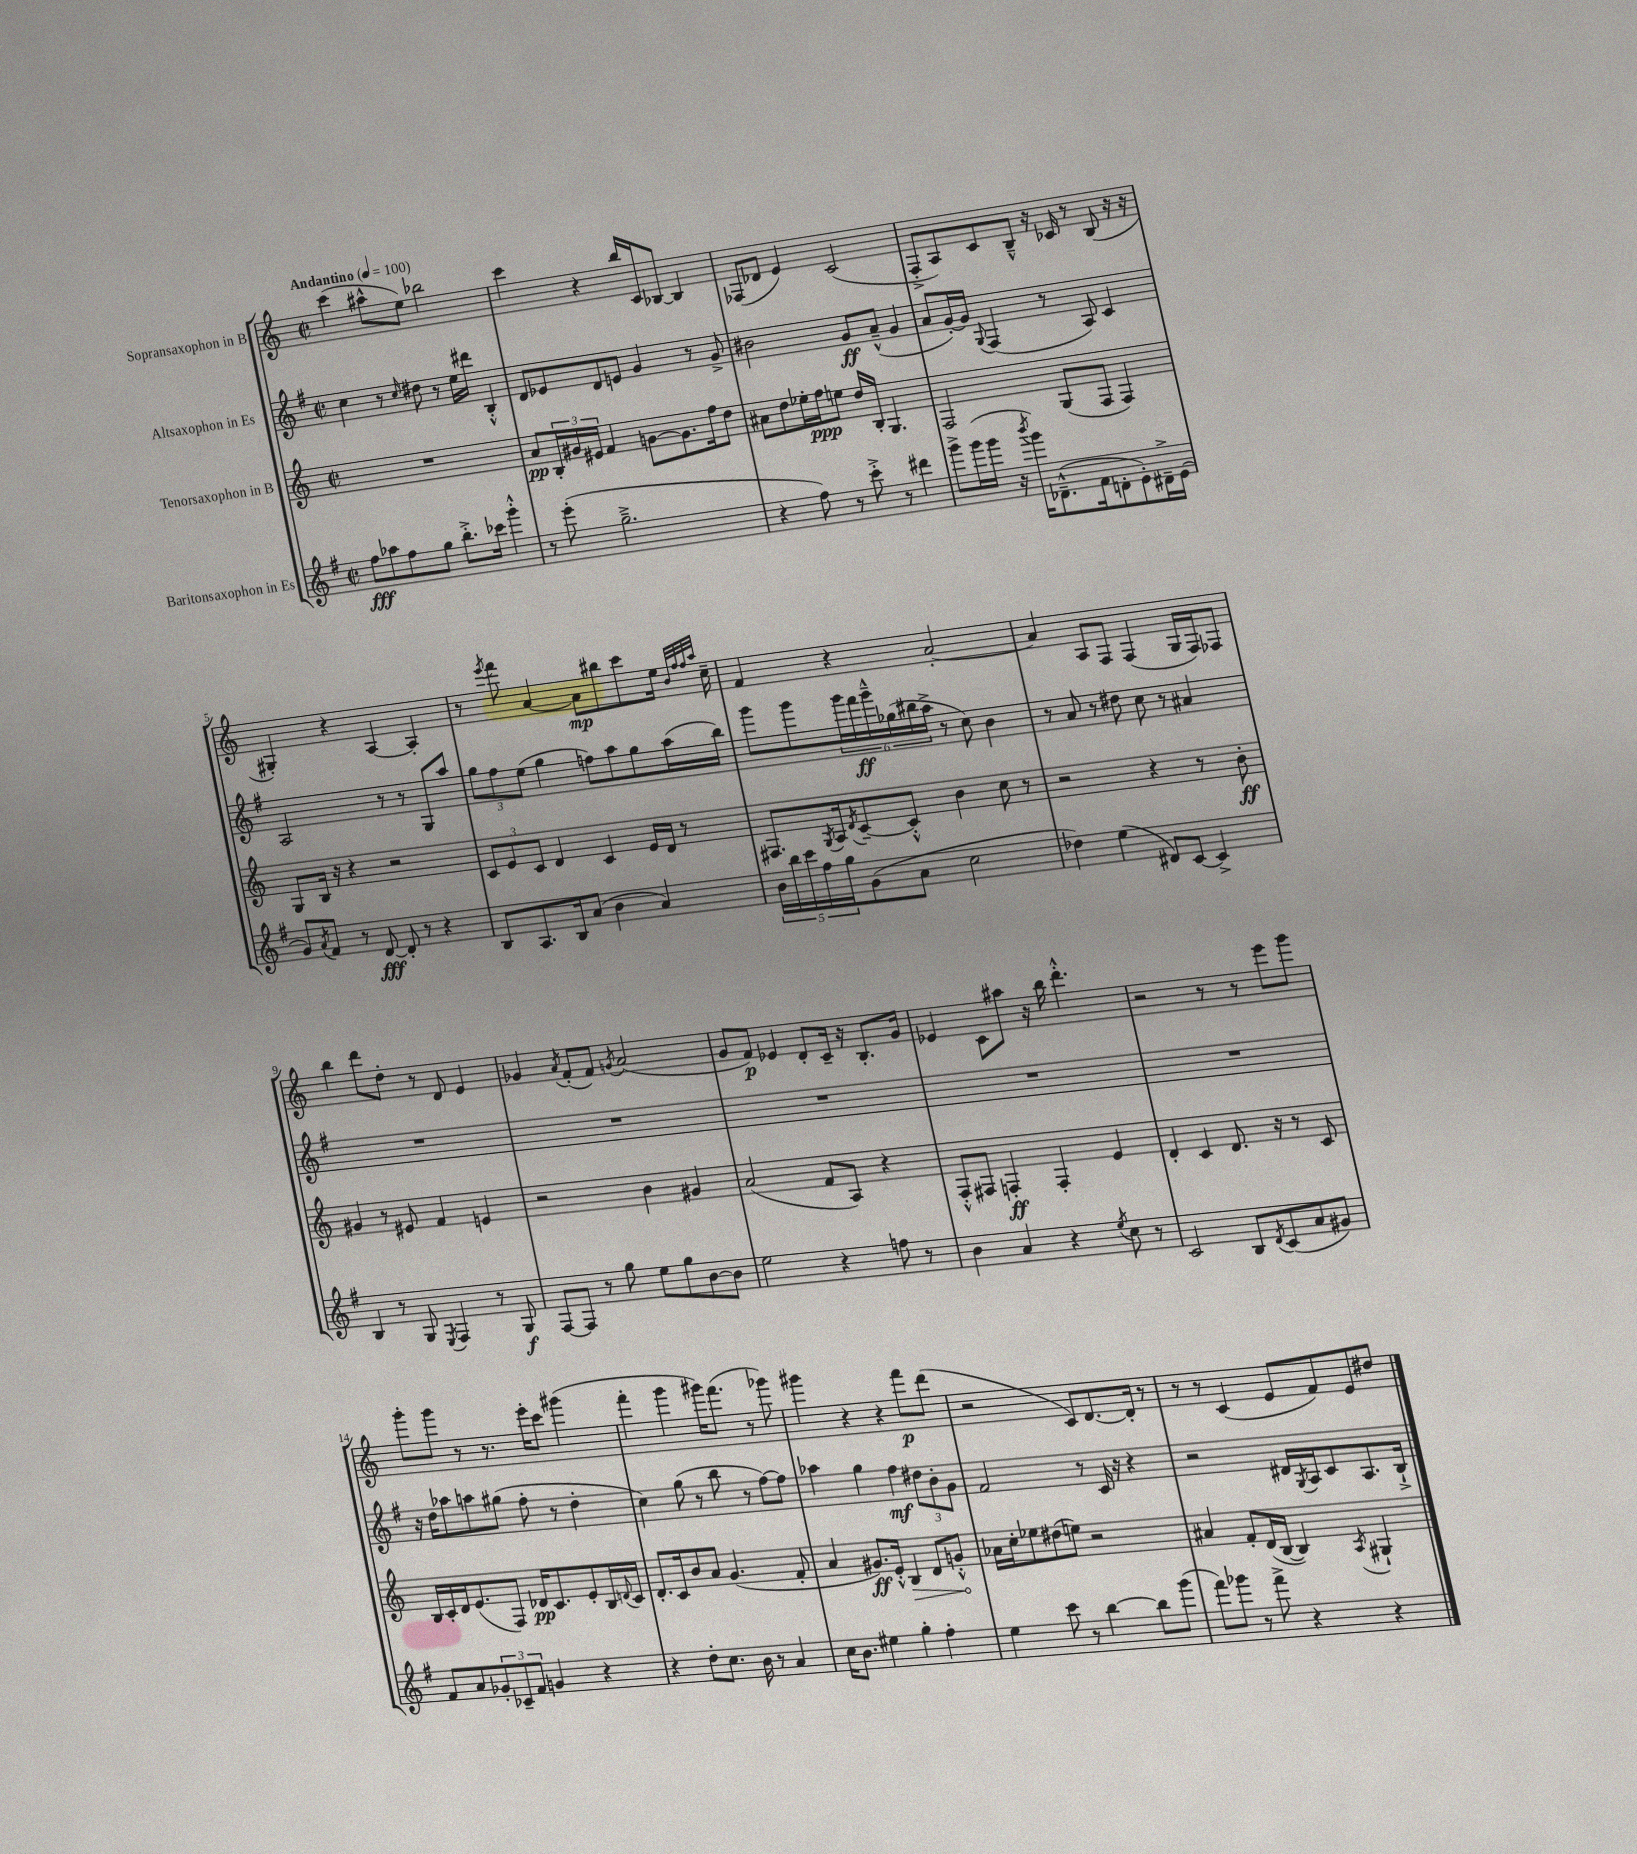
<<
\new StaffGroup <<
\new Staff = "s0" \with { instrumentName = "Sopransaxophon in B" } {
    \clef treble \key c \major \defaultTimeSignature \time 2/2 \tempo "Andantino" 4 = 100
    c'''4( ais''8-^ e''8) bes''2 |
    c'''4 r4 b''16 c'16 bes8~ bes4 |
    fes8( des'8 e'4) c'2( |
    f8-.-> a8) c'8 b8---^ r16 ces'16 r8 b8( r16 r16 |
    gis4-.) r4 a4~ a4-. |
    r8 \acciaccatura { e'''8 } f'''8 a'4~ a'8\mp bis''8 c'''8 e''16 \grace { b'32 f''32 f''32 a''32 } c''16-- |
    f'4 r4 a'2~-. |
    a'4 a8 f8 f4( g16 f16) fes8 |
    b''4 d'''8 d''8-. r8 d'8 e'4 |
    ges'4 \acciaccatura { a'8 } f'8-.( f'8) \acciaccatura { g'8 } a'2( |
    g'8 f'8\p) ees'4 d'8-. c'16-- r16 b8.-. g'16 |
    ees'4 c'8 ais''8 r16 b''16 d'''4.-.-^ |
    r2 r8 r8 e'''8 g'''8 |
    g'''8-. g'''8 r8 r8. e'''16-. c'''8 gis'''4( |
    f'''4-. g'''4 gis'''16) f'''8.( r8 ges'''8) |
    gis'''4 r4 r4 f'''8\p d'''8( |
    r2 c'8) d'8.~ d'16-. r8 |
    r8 r8 c'4( e'8 f'8) e'8 dis''8 \bar "|." |
}
\new Staff = "s1" \with { instrumentName = "Altsaxophon in Es" } {
    \clef treble \key g \major \defaultTimeSignature \time 2/2
    c''4 r8 \grace { c''16 } dis''8 r8 e''16 dis'''16 b4-.-^ |
    d'8 ees'8 d'8 e'8 g'4 r8 g'8-> |
    bis'2 g'8\ff a'8---^( g'4 |
    a'8 g'16~-.) g'16 \appoggiatura { g8 } fis4( r8 a8) c'4 |
    a2 r8 r8 g8 a''8 |
    \tuplet 3/2 { g''8 fis''8 e''8( } g''4 f''8) a''8 g''8 a''16( b''16) |
    g'''8 g'''8 \tuplet 6/4 { g'''16 fis'''16\ff g'''16---^ ges''16( bis''16 a''16-> } r8 c''8) b'4 |
    r8 a'8 r8 dis''8 c''8 r8 ais'4 |
    R1 |
    R1 |
    R1 |
    R1 |
    R1 |
    r16 d''16 aes''8 a''8 gis''8( fis''8-. r8 d''4-. |
    c''4) g''8( r8 b''8 r8 fis''8~) fis''8 |
    aes''4 g''4 fis''4\mf \tuplet 3/2 { dis''8 b'8-. g'8 } |
    fis'2 r8 c'16 r16 r4 |
    r2 dis'16 \acciaccatura { g8 } a16 c'8 a8. b16-!-> \bar "|." |
}
\new Staff = "s2" \with { instrumentName = "Tenorsaxophon in B" } {
    \clef treble \key c \major \defaultTimeSignature \time 2/2
    R1 |
    a'8\pp \tuplet 3/2 { b16-. gis'16 eis'16 } f'4 g'8~ g'8. f''16 d''8 |
    ais'8 d''8 ees''16-. f''16\ppp e''8 d''16 b16-. g4. |
    f2 g8( f8 f4) |
    g8 b16 r16 r4 r2 |
    \tuplet 3/2 { c'8 e'8 c'8 } d'4 c'4 e'16 d'16 r8 |
    fis8. \acciaccatura { g8 } a16 \acciaccatura { d'8 } c'8~-- c'8-.-^ b'4 c''8 r8 |
    r2 r4 r8 b'8-.\ff |
    gis'4 r8 eis'8 f'4 e'4 |
    r2 b'4 gis'4 |
    a'2( f'8 a8) r4 |
    f8-.-^ fis8 f4-.\ff f4-. e'4 |
    d'4-. c'4 d'8. r16 r8 c'8 |
    b16 c'16-. d'16 e'8.( f8) des'16\pp c'8. e'8-. b16 \appoggiatura { d'8 } c'16 |
    d'8.-. c'16 b'8 a'8 g'4.( f'8-. |
    a'4 gis'8.\ff) e'16-.-^ \once \override Hairpin.circled-tip = ##t b4\> d'8 g'8-.-^\! |
    aes'16 c''16-. ees''8 dis''8( e''8) r2 |
    ais'4 f'8-. d'16( b16~ b4) \acciaccatura { a8 } gis4-! \bar "|." |
}
\new Staff = "s3" \with { instrumentName = "Baritonsaxophon in Es" } {
    \clef treble \key g \major \defaultTimeSignature \time 2/2
    fis''8\fff aes''8 fis''8 g''8 b''8.-.-> ces'''16 g'''4-.-^ |
    r8 e'''8-.( g''2.---> |
    r4 fis''8) r8 c'''8-.-> r8 dis'''4 |
    g'''8-> g'''16( g'''16 r16 \acciaccatura { b'''8 } g'''16) des'8.---^( fis'16 d'8-. e'8-.) dis'16---> e'16( |
    g'8) \acciaccatura { a'8 } fis'8 r8 d'8~\fff d'8-. r8 r4 |
    b8 a8. b16 a'8( b'4 a'4) |
    \tuplet 5/4 { b'16 b''16 c'''16 fis''16 g''16 } g'8( a'8 c''2 |
    des''4) e''4( dis'8) c'8~ c'4-> |
    b4 r8 g8 \acciaccatura { e8 } fis4 r8 g8\f |
    fis8~ fis8 r8 g''8 e''8 g''8 b'8~ b'8 |
    e''2 r4 f''8 r8 |
    b'4 a'4 r4 \acciaccatura { e''8 } c''8 r8 |
    c'2 b8 \acciaccatura { d'8 } c'8( a'8 gis'8) |
    fis'8 a'8 \tuplet 3/2 { ges'8-. ces'8-- fis'8 } g'4 r4 |
    r4 d''8-. c''8. b'16 r8 a'4 |
    c''16 b'8. eis''4 g''4-. fis''4-. |
    e''4 c'''8 r8 b''4~ b''8 g'''8( |
    fis'''8) ges'''8 r8 fis'''8-> r4 r4 \bar "|." |
}
>>
>>
